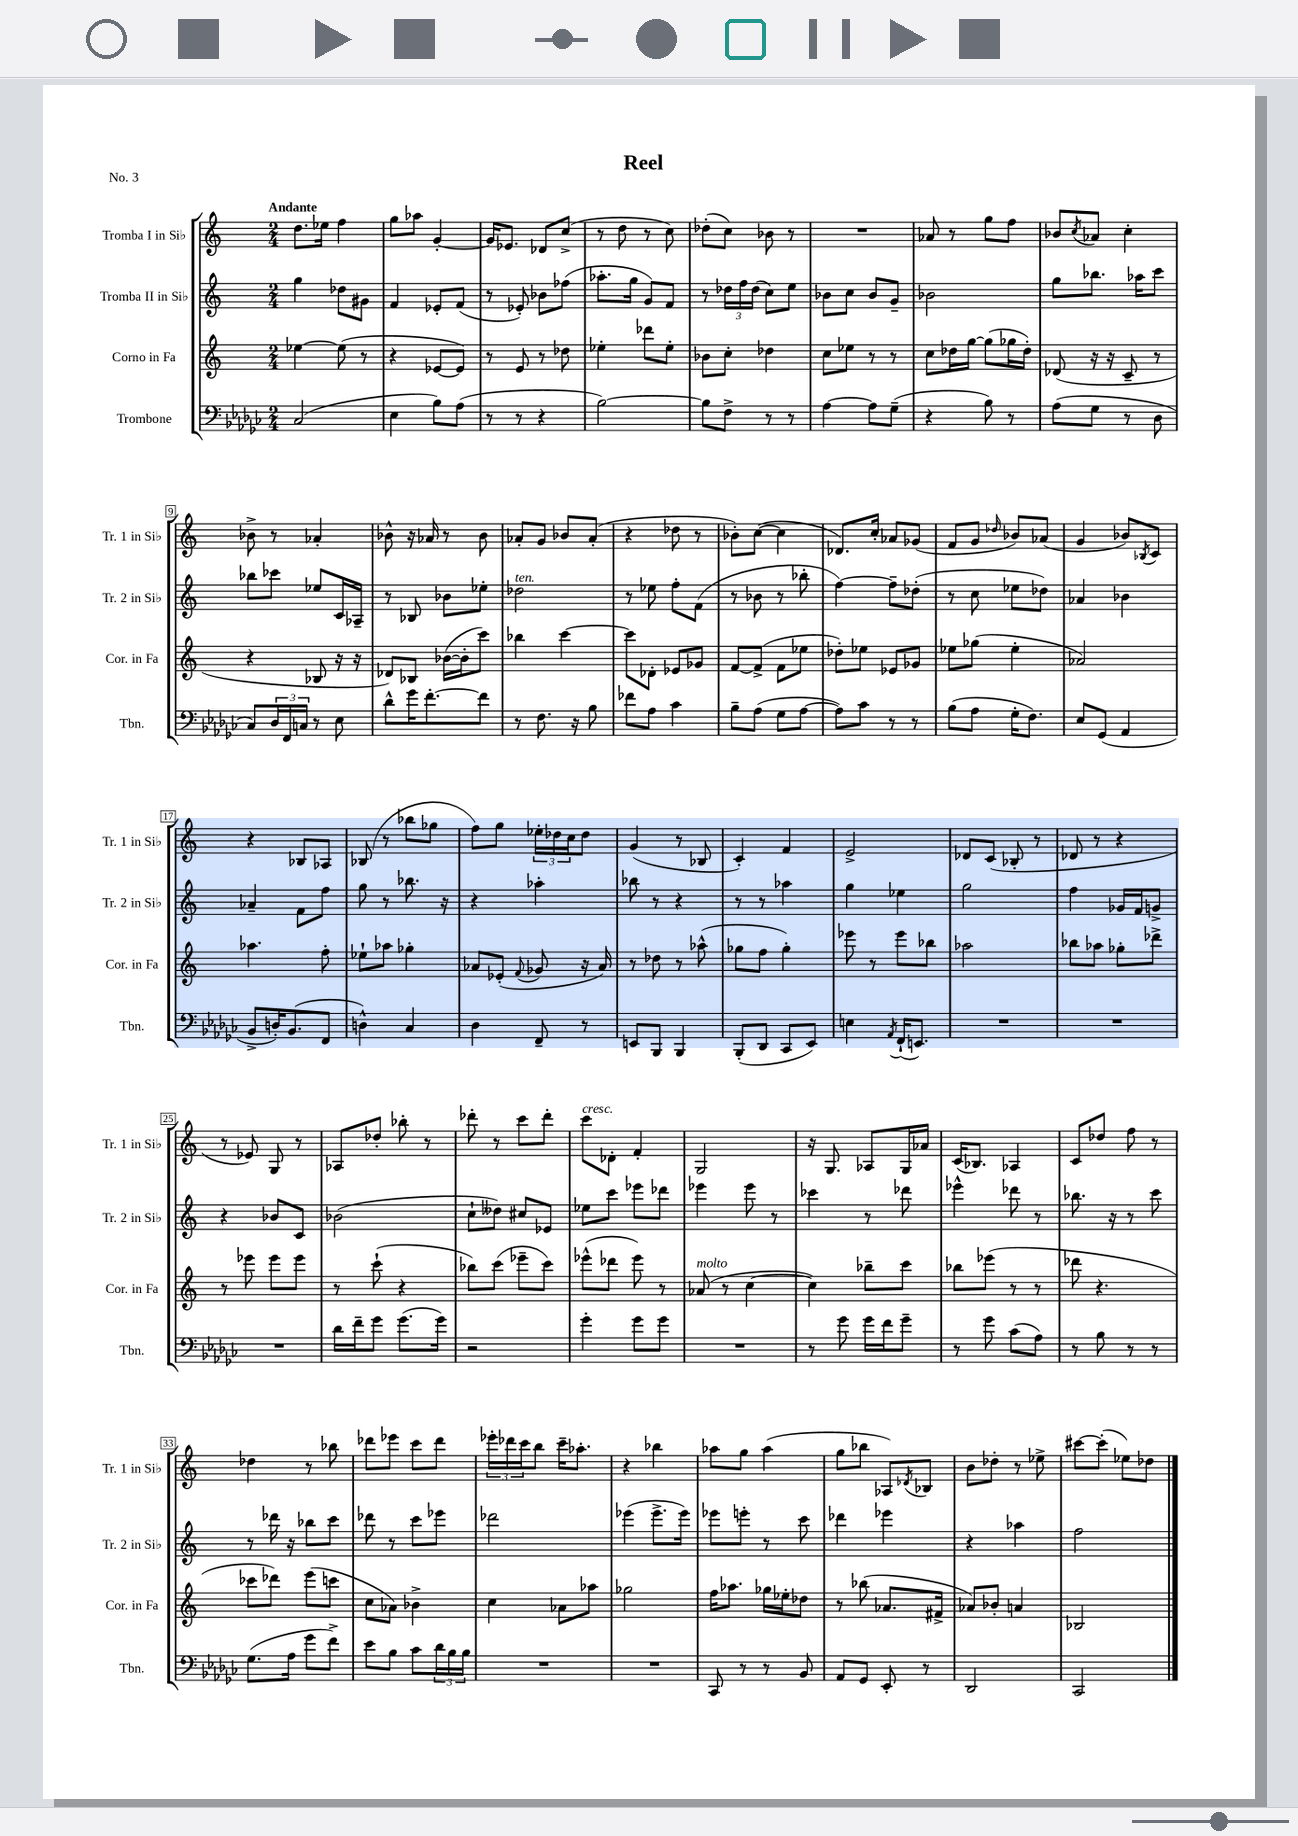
\header { title = "Reel" piece = "No. 3" }
<<
\new StaffGroup <<
\new Staff = "s0" \with { instrumentName = "Tromba I in Sib" shortInstrumentName = "Tr. 1 in Sib" } {
    \clef treble \key c \major \numericTimeSignature \time 2/4 \tempo "Andante"
    d''8. ees''16 f''4 |
    g''8 aes''8 g'4~-. |
    g'16 ees'8. des'8 c''8->( |
    r8 d''8 r8 c''8) |
    des''8-.( c''8) bes'8 r8 |
    R2 |
    aes'8 r8 g''8 f''8 |
    bes'8 \acciaccatura { c''8 } aes'8 c''4-. |
    bes'8-> r8 aes'4-. |
    bes'8-^ r16 aes'16 r8 bes'8 |
    aes'8-. g'8 bes'8 aes'8-.( |
    r4 des''8 r8 |
    bes'8-.) c''8~( c''4 |
    des'8.) c''16-. aes'8 ges'8( |
    f'8 g'8 \grace { des''16 } bes'8) aes'8( |
    g'4 bes'8) \acciaccatura { bes8 } c'8 |
    r4 bes8 aes8 |
    bes8( r8 bes''8 ges''8 |
    f''8) g''8 \tuplet 3/2 { ees''16-. des''16 c''16 } des''8 |
    g'4( r8 bes8 |
    c'4-.) f'4 |
    e'2-> |
    des'8 c'8( bes8-. r8 |
    des'8 r8 r4 |
    r8 ees'8) g8 r8 |
    aes8 des''8-. bes''8-. r8 |
    des'''8-. r8 c'''8 des'''8-. |
    c'''8^\markup { \italic "cresc." } des'8-. f'4-. |
    g2 |
    r16 g8. aes8 g16 aes'16 |
    c'16( bes8.) aes4 |
    c'8 des''8 f''8 r8 |
    des''4 r8 bes''8 |
    des'''8 ees'''8 c'''8 des'''8 |
    \tuplet 3/2 { ees'''16-. des'''16 c'''16 } b''8 c'''16-- aes''8.-. |
    r4 bes''4 |
    aes''8 g''8 aes''4( |
    g''8 bes''8 aes8) \acciaccatura { des'8 } bes8 |
    b'8 des''8-. r8 ees''8-> |
    cis'''8~ cis'''8-.( ees''8) des''8 \bar "|." |
}
\new Staff = "s1" \with { instrumentName = "Tromba II in Sib" shortInstrumentName = "Tr. 2 in Sib" } {
    \clef treble \key c \major \numericTimeSignature \time 2/4
    g''4 des''8 gis'8 |
    f'4 ees'8-. f'8( |
    r8 ees'8-.) bes'8 fes''8( |
    aes''8.-. g''16 g'8) f'8 |
    r8 \tuplet 3/2 { des''16 f''16 des''16( } c''8) e''8 |
    bes'8 c''8 bes'8 g'8-- |
    bes'2 |
    g''8 bes''8. aes''16 c'''8 |
    bes''8 ces'''8 ees''8 c'16 aes16-- |
    r8 bes8 bes'8 ees''8-. |
    des''2^\markup { \italic "ten." } |
    r8 ees''8 f''8-. f'8( |
    r8 bes'8 r8 bes''8-. |
    f''4~) f''8-- des''8-.( |
    r8 c''8 ees''8 des''8) |
    aes'4 bes'4 |
    aes'4-- f'8 f''8 |
    g''8 r8 bes''8. r16 |
    r4 aes''4-. |
    bes''8 r8 r4 |
    r8 r8 aes''4 |
    g''4 ees''4 |
    g''2 |
    f''4 ges'16 f'16 g'8-> |
    r4 bes'8 c'8 |
    bes'2( |
    c''8-! deses''8) cis''8 ees'8 |
    ees''8 c'''8 ees'''8 des'''8 |
    ees'''4 ees'''8 r8 |
    ces'''4 r8 des'''8 |
    ees'''4-^ des'''8 r8 |
    bes''8. r16 r8 c'''8 |
    r8 des'''16 r16 bes''8 c'''8 |
    des'''8 r8 c'''8 ees'''8 |
    des'''2 |
    ees'''4( ees'''8.-> ees'''16) |
    ees'''8 e'''8-. r8 c'''8 |
    des'''4 ees'''4 |
    r4 aes''4 |
    f''2 \bar "|." |
}
\new Staff = "s2" \with { instrumentName = "Corno in Fa" shortInstrumentName = "Cor. in Fa" } {
    \clef treble \key c \major \numericTimeSignature \time 2/4
    ees''4~ ees''8( r8 |
    r4 ees'8~ ees'8) |
    r8 e'8 r8 des''8 |
    ees''4-. des'''8 ees''8-. |
    bes'8 c''8-. des''4 |
    c''8 ees''8 r8 r8 |
    c''8 des''16 g''16~ g''8( ges''16 des''16-.) |
    des'8( r16 r16 c'8-- r8 |
    r4 bes8 r16 r16 |
    des'8) bes8 bes'16~( bes'16-. c'''8) |
    bes''4 c'''4~ |
    c'''8 des'8-. ees'8 ges'8 |
    f'8~ f'8->( f'8 ees''8 |
    des''8-.) ees''8 ees'8 ges'8 |
    ees''8 ges''8( ees''4-. |
    aes'2) |
    aes''4. f''8-. |
    ees''8-! aes''8 ges''4-. |
    aes'8 ees'8-.( \appoggiatura { f'8 } ges'8 r16 aes'16) |
    r8 des''8 r8 aes''8-^( |
    ges''8 f''8 ges''4-.) |
    ees'''8 r8 ees'''8 bes''8 |
    aes''2 |
    bes''8 aes''8 ges''8-. des'''8-> |
    r8 ees'''8 ees'''8 ees'''8 |
    r8 c'''8-!( r4 |
    bes''8) c'''8( ees'''8-- c'''8) |
    ees'''8-^( des'''8 ees'''8) r8 |
    aes'8^\markup { \italic "molto" }( r8 c''4~ |
    c''4) bes''8-- c'''8 |
    bes''8 ees'''8( r8 r8 |
    des'''8 r4. |
    ces'''8 des'''8) e'''8( c'''8 |
    c''8 aes'8) bes'4-> |
    c''4 aes'8 aes''8 |
    ges''2 |
    f''16 aes''8. ges''16 ees''16-. des''8 |
    r8 bes''8( aes'8. fis'16-> |
    aes'8) bes'8-. a'4 |
    bes2 \bar "|." |
}
\new Staff = "s3" \with { instrumentName = "Trombone" shortInstrumentName = "Tbn." } {
    \clef bass \key ges \major \numericTimeSignature \time 2/4
    ces2( |
    ees4 bes8) aes8( |
    r8 r8 r4 |
    bes2~) |
    bes8 f8-> r8 r8 |
    aes4~ aes8 ges8--( |
    r4 bes8) r8 |
    aes8( ges8 r8 des8 |
    ces8) \tuplet 3/2 { des16 f,16 c16 } r8 ees8 |
    des'8-^ ges'16 f'8.~-. f'8 |
    r8 f8. r16 bes8 |
    fes'8 aes8 ces'4 |
    bes8-- aes8( ges8 aes8~ |
    aes8) ces'8 r8 r8 |
    bes8( aes8 ges16-. f8.) |
    ees8 ges,8( aes,4 |
    bes,8-> d16-.) bes,8.( f,8 |
    d4-^) ces4 |
    des4 f,8-- r8 |
    e,8 bes,,8 bes,,4 |
    bes,,8-.( des,8 ces,8 ees,8) |
    e4 \acciaccatura { aes,8 } f,16-!( e,8.) |
    R2 |
    R2 |
    R2 |
    des'16 f'16-- ges'8 ges'8.( ges'16) |
    r2 |
    ges'4-. ges'8 ges'8 |
    R2 |
    r8 ges'8 ges'16 f'16 ges'8-- |
    r8 ges'8 ces'8( aes8) |
    r8 bes8 r8 r8 |
    ges8.( aes16 ges'8 f'8->) |
    ees'8 bes8 ces'8 \tuplet 3/2 { des'16 bes16 bes16 } |
    R2 |
    R2 |
    ces,8 r8 r8 bes,8 |
    aes,8 ges,8 ees,8-. r8 |
    des,2 |
    ces,2 \bar "|." |
}
>>
>>
\layout { \context { \Score \override BarNumber.stencil = #(make-stencil-boxer 0.1 0.3 ly:text-interface::print) } }
